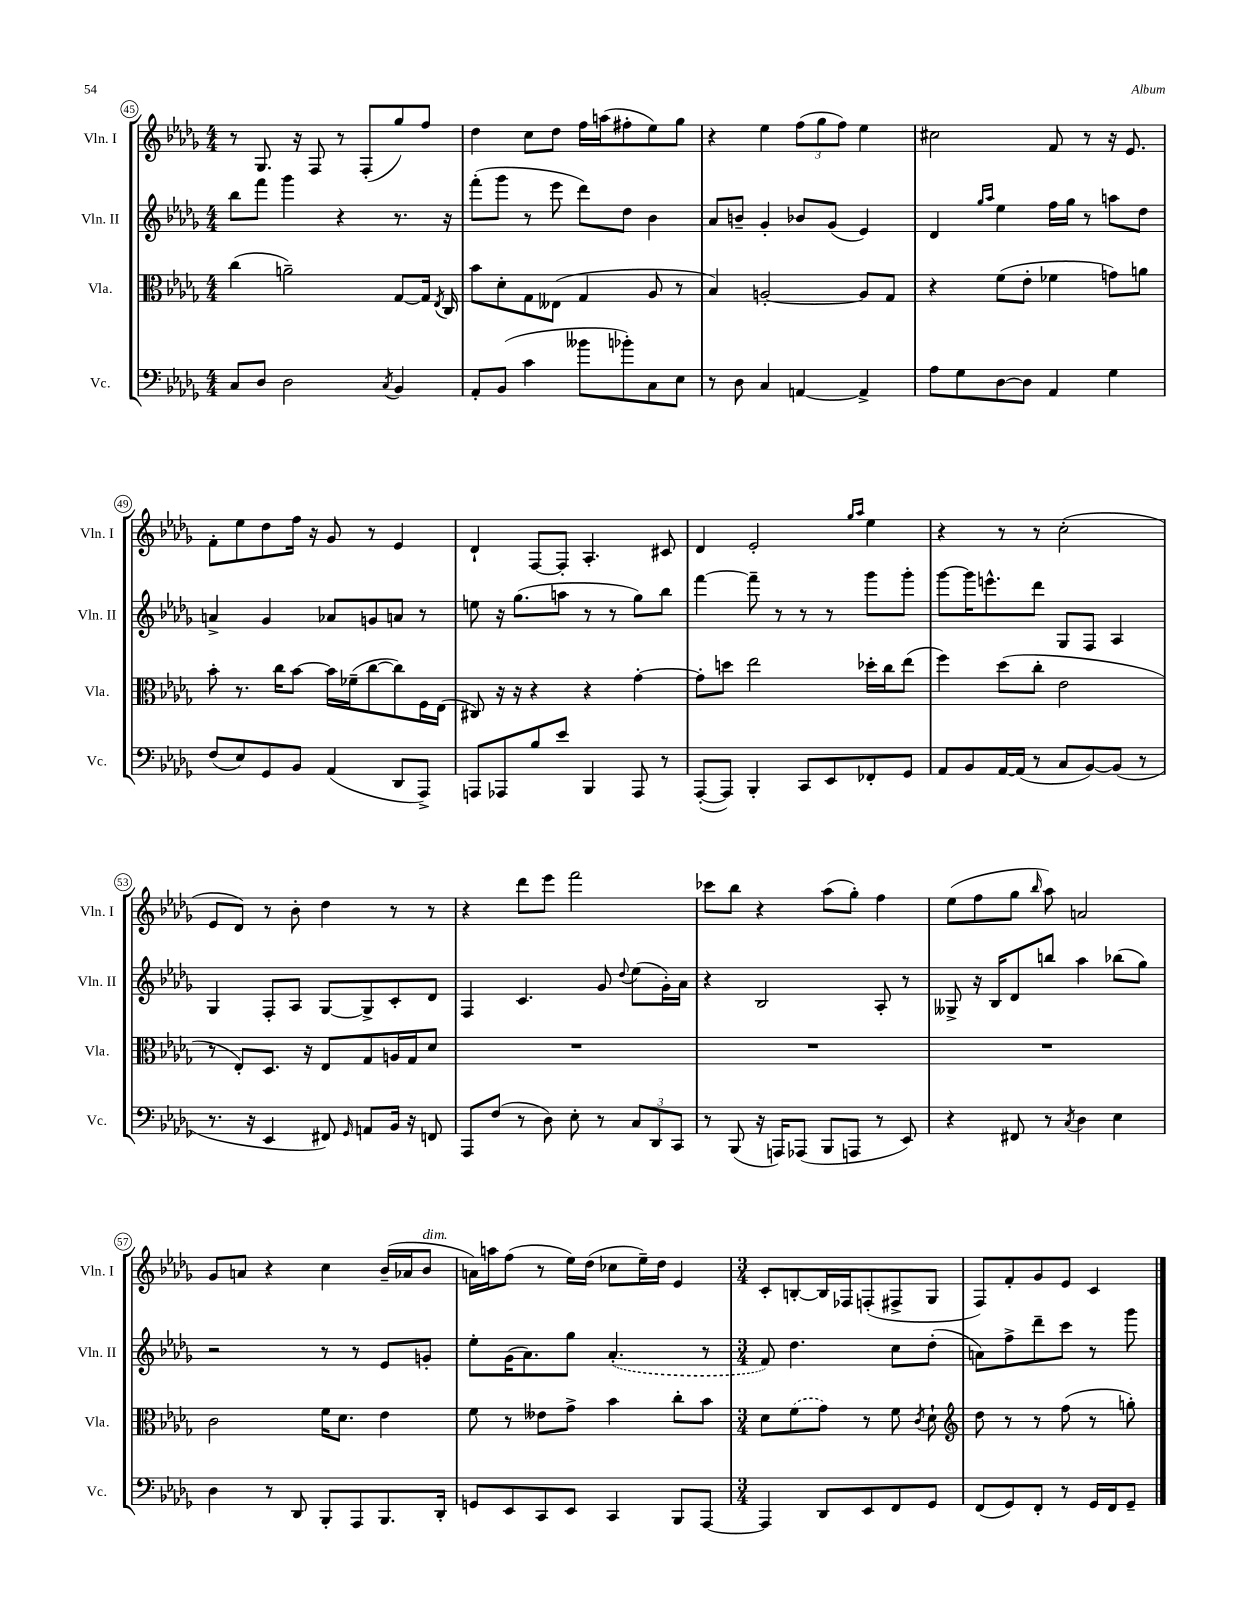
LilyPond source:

<<
\new StaffGroup <<
\new Staff = "s0" \with { instrumentName = "Vln. I" shortInstrumentName = "Vln. I" } {
    \clef treble \key des \major \numericTimeSignature \time 4/4
    \autoBeamOff r8 ges8. r16 f8 r8 f8[-.( ges''8) f''8] |
    des''4 c''8[ des''8] f''16[ a''16( fis''8-. ees''8) ges''8] |
    r4 ees''4 \tuplet 3/2 { f''8[( ges''8 f''8]) } ees''4 |
    cis''2 f'8 r8 r16 ees'8. |
    f'8[-. ees''8 des''8 f''16] r16 ges'8 r8 ees'4 |
    des'4-! f8[~ f8]-. aes4.-. cis'8 |
    des'4 ees'2-. \grace { ges''16[ aes''16] } ees''4 |
    r4 r8 r8 c''2-.( |
    ees'8[ des'8]) r8 bes'8-. des''4 r8 r8 |
    r4 des'''8[ ees'''8] f'''2 |
    ces'''8[ bes''8] r4 aes''8[( ges''8]-.) f''4 |
    ees''8[( f''8 ges''8] \grace { bes''16 } aes''8) a'2 |
    ges'8[ a'8] r4 c''4 bes'16[--( aes'16 bes'8]^\markup { \italic "dim." } |
    a'16[) a''16 f''8]( r8 ees''16[) des''16]( ces''8[ ees''16--) des''16] ees'4 |
    \numericTimeSignature \time 3/4 c'8[-. b8~-. b16 fes16 f8-.( fis8-> ges8] |
    f8[) f'8-. ges'8 ees'8] c'4 \bar "|." |
}
\new Staff = "s1" \with { instrumentName = "Vln. II" shortInstrumentName = "Vln. II" } {
    \clef treble \key des \major \numericTimeSignature \time 4/4
    \autoBeamOff bes''8[ f'''8] ges'''4 r4 r8. r16 |
    f'''8[-.( ges'''8] r8 ees'''8 des'''8[) des''8] bes'4 |
    aes'8[ b'8]-- ges'4-. bes'8[ ges'8]( ees'4) |
    des'4 \grace { ges''16[ aes''16] } ees''4 f''16[ ges''16] r8 a''8[ des''8] |
    a'4-> ges'4 aes'8[ g'8 a'8] r8 |
    e''8 r16 ges''8.[( a''8] r8 r8 ges''8[) bes''8] |
    f'''4~ f'''8-- r8 r8 r8 ges'''8[ ges'''8]-. |
    ges'''8[~ ges'''16 e'''8.-^ des'''8] ges8[ f8] aes4 |
    ges4 f8[-. aes8] ges8[~ ges8-> c'8-. des'8] |
    f4 c'4. ges'8 \appoggiatura { des''8 } ees''8[( ges'16-.) aes'16] |
    r4 bes2 aes8-. r8 |
    geses8-> r16 bes16[ des'8 b''8] aes''4 bes''8[( ges''8]) |
    r2 r8 r8 ees'8[ g'8]-. |
    ees''8[-. ges'16( aes'8.) ges''8] \once \slurDashed aes'4.-.( r8 |
    \numericTimeSignature \time 3/4 f'8) des''4. c''8[ des''8]-.( |
    a'8[) f''8-> des'''8-- c'''8] r8 ges'''8 \bar "|." |
}
\new Staff = "s2" \with { instrumentName = "Vla." shortInstrumentName = "Vla." } {
    \clef alto \key des \major \numericTimeSignature \time 4/4
    \autoBeamOff c''4( a'2--) ges8[~ ges16] \acciaccatura { ees8 } c16 |
    bes'8[ des'8-. ges8 eeses8]( ges4 aes8 r8 |
    bes4) a2~-. a8[ ges8] |
    r4 f'8[( ees'8]-. fes'4 g'8[) a'8] |
    bes'8-. r8. c''16[ bes'8]~ bes'16[ fes'16--( c''8~ c''8) f16 ees16]( |
    cis8) r16 r16 r4 r4 ges'4~-. |
    ges'8[-. d''8] ees''2 des''16[-. c''16 ees''8]( |
    f''4) des''8[( c''8]-. ees'2 |
    r8 ees8[-.) des8.] r16 ees8[ ges8 a16 ges16 des'8] |
    R1 |
    R1 |
    R1 |
    c'2 f'16[ des'8.] ees'4 |
    f'8 r8 eeses'8[ ges'8]-> bes'4 c''8[-. bes'8] |
    \numericTimeSignature \time 3/4 des'8[ \once \slurDashed f'8( ges'8]) r8 f'8 \acciaccatura { c'8 } des'8-! |
    \clef treble des''8 r8 r8 f''8( r8 g''8-.) \bar "|." |
}
\new Staff = "s3" \with { instrumentName = "Vc." shortInstrumentName = "Vc." } {
    \clef bass \key des \major \numericTimeSignature \time 4/4
    \autoBeamOff c8[ des8] des2 \acciaccatura { c8 } bes,4 |
    aes,8[-. bes,8]( c'4 beses'8[ bes'8-.) c8 ees8] |
    r8 des8 c4 a,4~ a,4-> |
    aes8[ ges8 des8~ des8] aes,4 ges4 |
    f8[( ees8) ges,8 bes,8] aes,4( des,8[ aes,,8]->) |
    a,,8[ aes,,8 bes8 ees'8] bes,,4 aes,,8 r8 |
    aes,,8[~-.( aes,,8]) bes,,4-. c,8[ ees,8 fes,8-. ges,8] |
    aes,8[ bes,8 aes,16~ aes,16]( r8 c8[ bes,8~) bes,8]( r8 |
    r8. r16 ees,4 fis,8) \grace { ges,16 } a,8[ bes,16] r16 f,8 |
    aes,,8[ f8]( r8 des8) ees8-. r8 \tuplet 3/2 { c8[ des,8 c,8] } |
    r8 bes,,8( r16 a,,16[) aes,,8]( bes,,8[ a,,8] r8 ees,8) |
    r4 fis,8 r8 \acciaccatura { c8 } des4 ees4 |
    des4 r8 des,8 bes,,8[-. aes,,8 bes,,8. des,16]-. |
    g,8[ ees,8 c,8 ees,8] c,4 bes,,8[ aes,,8]~ |
    \numericTimeSignature \time 3/4 aes,,4 des,8[ ees,8 f,8 ges,8] |
    f,8[( ges,8) f,8]-. r8 ges,16[ f,16 ges,8]-- \bar "|." |
}
>>
>>
\layout { \context { \Score currentBarNumber = #45 \override BarNumber.stencil = #(make-stencil-circler 0.1 0.3 ly:text-interface::print) } }
